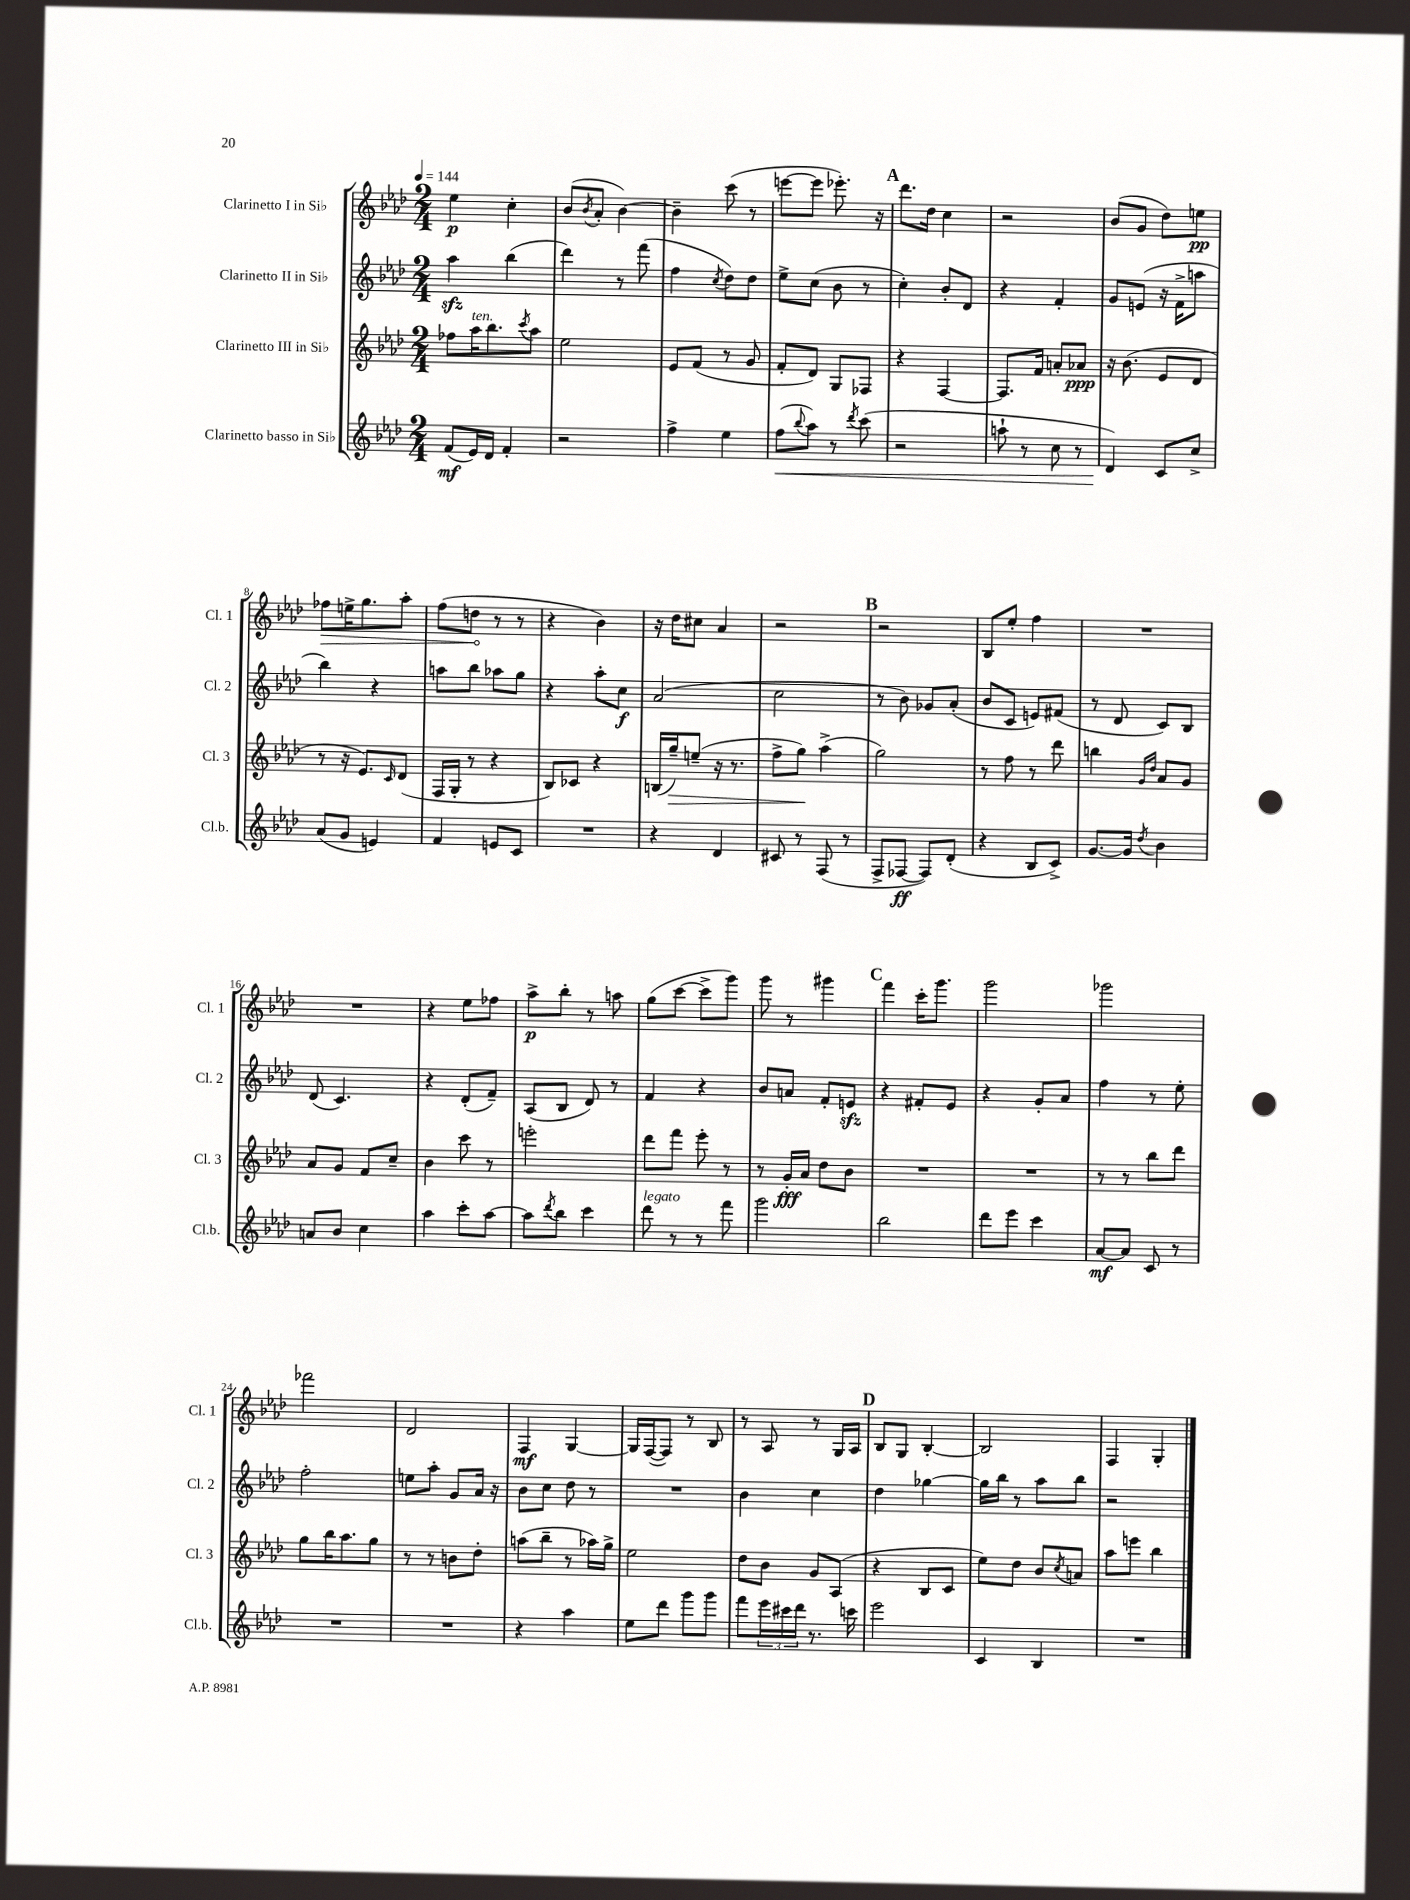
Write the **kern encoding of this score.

**kern	**kern	**kern	**kern
*staff4	*staff3	*staff2	*staff1
*clefG2	*clefG2	*clefG2	*clefG2
*k[b-e-a-d-]	*k[b-e-a-d-]	*k[b-e-a-d-]	*k[b-e-a-d-]
*M2/4	*M2/4	*M2/4	*M2/4
*MM144	*MM144	*MM144	*MM144
(8f	8ff-	4aa-	4ee-
16e-)	16aa-	.	.
16d-	8.bb-	.	.
4f'	.	(4bb-	4cc'
.	8qccc	.	.
.	8aa-	.	.
=	=	=	=
2r	2ee-	4ddd-)	(8b-
.	.	.	8qb-
.	.	.	8a-'
.	.	8r	[4b-)
.	.	(8fff	.
=	=	=	=
4ff^	8e-	4ff	4b-~]
.	(8f	.	.
.	.	8qcc	.
4ee-	8r	8dd-)	(8ccc
.	8g	8dd-	8r
=	=	=	=
(8ff	8f'	8ee-^	[8eee
8qqbb-	.	.	.
8aa-)	8d-)	(8cc	8eee]
8r	8G	8b-	8.eee-')
8qddd-	.	.	.
(8ccc	8F-	8r	.
.	.	.	16r
=	=	=	=
2r	4r	4cc')	8.ddd-
.	.	.	16dd-
.	[4F	8b-'	4cc
.	.	8d-	.
=	=	=	=
8aa`	8.F]	4r	2r
8r	.	.	.
.	16f	.	.
8cc	8a'	4f'	.
8r	8a-	.	.
=	=	=	=
4d-)	16r	8g	(8b-
.	(8.b-	.	.
.	.	(8e	8g
8c	8e-	16r	8dd-)
.	.	16f^	.
8cc^	8d-	8aa	8ee
=	=	=	=
(8a-	8r	4bb-)	8ff-
8g	16r	.	16ee^
.	8.e-)	.	8.gg
4e)	.	4r	.
.	16qqc	.	.
.	(8d-	.	8aa-'
=	=	=	=
4f	16F	8aa	(8ff
.	16G'	.	.
.	8r	8bb-	8dd
8e	4r	8aa-	8r
8c	.	8gg	8r
=	=	=	=
2r	8B-)	4r	4r
.	8c-	.	.
.	4r	8aa-'	4b-)
.	.	8cc	.
=	=	=	=
4r	(16B	(2a-	16r
.	16gg~)	.	16dd-
.	(8ee~	.	8cc#
4d-	16r	.	4a-
.	8.r	.	.
=	=	=	=
8c#	8ff^	2cc	2r
8r	8gg)	.	.
(8F	(4aa-^	.	.
8r	.	.	.
=	=	=	=
8F^	2gg)	8r	2r
[8F-	.	8b-)	.
8F-])	.	8g-	.
(8d-'	.	(8a-'	.
=	=	=	=
4r	8r	8b-	8B-
.	8ff	8c	8ee-'
8B-	8r	8e)	4ff
8c^)	8ddd-	(8f#	.
=	=	=	=
[8.g	4bb	8r	2r
.	.	8d-	.
16g]	.	.	.
.	16qqg	.	.
8qdd-	16qqdd-	.	.
4b-	8a-	8c)	.
.	8g	8B-	.
=	=	=	=
8a	8a-	(8d-	2r
8b-	8g	4.c)	.
4cc	8f	.	.
.	8cc~	.	.
=	=	=	=
4aa-	4b-	4r	4r
8ccc'	8ccc	(8d-'	8ee-
[8aa-	8r	8f~)	8ff-
=	=	=	=
8aa-]	2eee'	(8A-	8aa-^
8qddd-	.	.	.
8bb-	.	8B-	8bb-'
4ccc	.	8d-)	8r
.	.	8r	8aa
=	=	=	=
8ddd-	8ddd-	4f	(8gg
8r	8fff	.	[8ccc
8r	8eee-'	4r	8ccc^]
8fff	8r	.	8ggg)
=	=	=	=
2ggg	8r	8b-	8ggg
.	16g'	8a	8r
.	16a-	.	.
.	8dd-	8f'	4ggg#
.	8b-	8e	.
=	=	=	=
2bb-	2r	4r	4fff
.	.	8f#'	16ccc'
.	.	.	8.ggg
.	.	8e-	.
=	=	=	=
8ddd-	2r	4r	2ggg
8eee-	.	.	.
4ccc	.	8g'	.
.	.	8a-	.
=	=	=	=
[8a-	8r	4ff	2ggg-
8a-]	8r	.	.
8c	8bb-	8r	.
8r	8ddd-	8ee-'	.
=	=	=	=
2r	8gg	2ff'	2fff-
.	16bb-	.	.
.	8.aa-	.	.
.	8gg	.	.
=	=	=	=
2r	8r	8ee	2d-
.	8r	8aa-'	.
.	8b	8g	.
.	8dd-'	16a-	.
.	.	16r	.
=	=	=	=
4r	(8aa	8b-	4F
.	8bb-~	8cc	.
4aa-	8r	8dd-	[4G
.	16aa-)	8r	.
.	16gg^	.	.
=	=	=	=
8ee-	2ee-	2r	16G]
.	.	.	([16F
8ddd-	.	.	8F])
8ggg	.	.	8r
8ggg	.	.	8B-
=	=	=	=
8fff	8dd-	4b-	8r
24eee-	8b-	.	8A-
24ccc#	.	.	.
24ddd-	.	.	.
8.r	8g	4cc	8r
.	(8A-	.	16G
16ccc	.	.	16A-
=	=	=	=
2eee-	4r	4dd-	8B-
.	.	.	8G
.	8B-	[4gg-	[4B-'
.	8c	.	.
=	=	=	=
4c	8ee-)	16gg-]	2B-]
.	.	16bb-	.
.	8dd-	8r	.
4B-	8b-	8aa-	.
.	8qcc	.	.
.	8a	8bb-	.
=	=	=	=
2r	8aa-	2r	4F
.	8eee	.	.
.	4bb-	.	4G'
==	==	==	==
*-	*-	*-	*-
